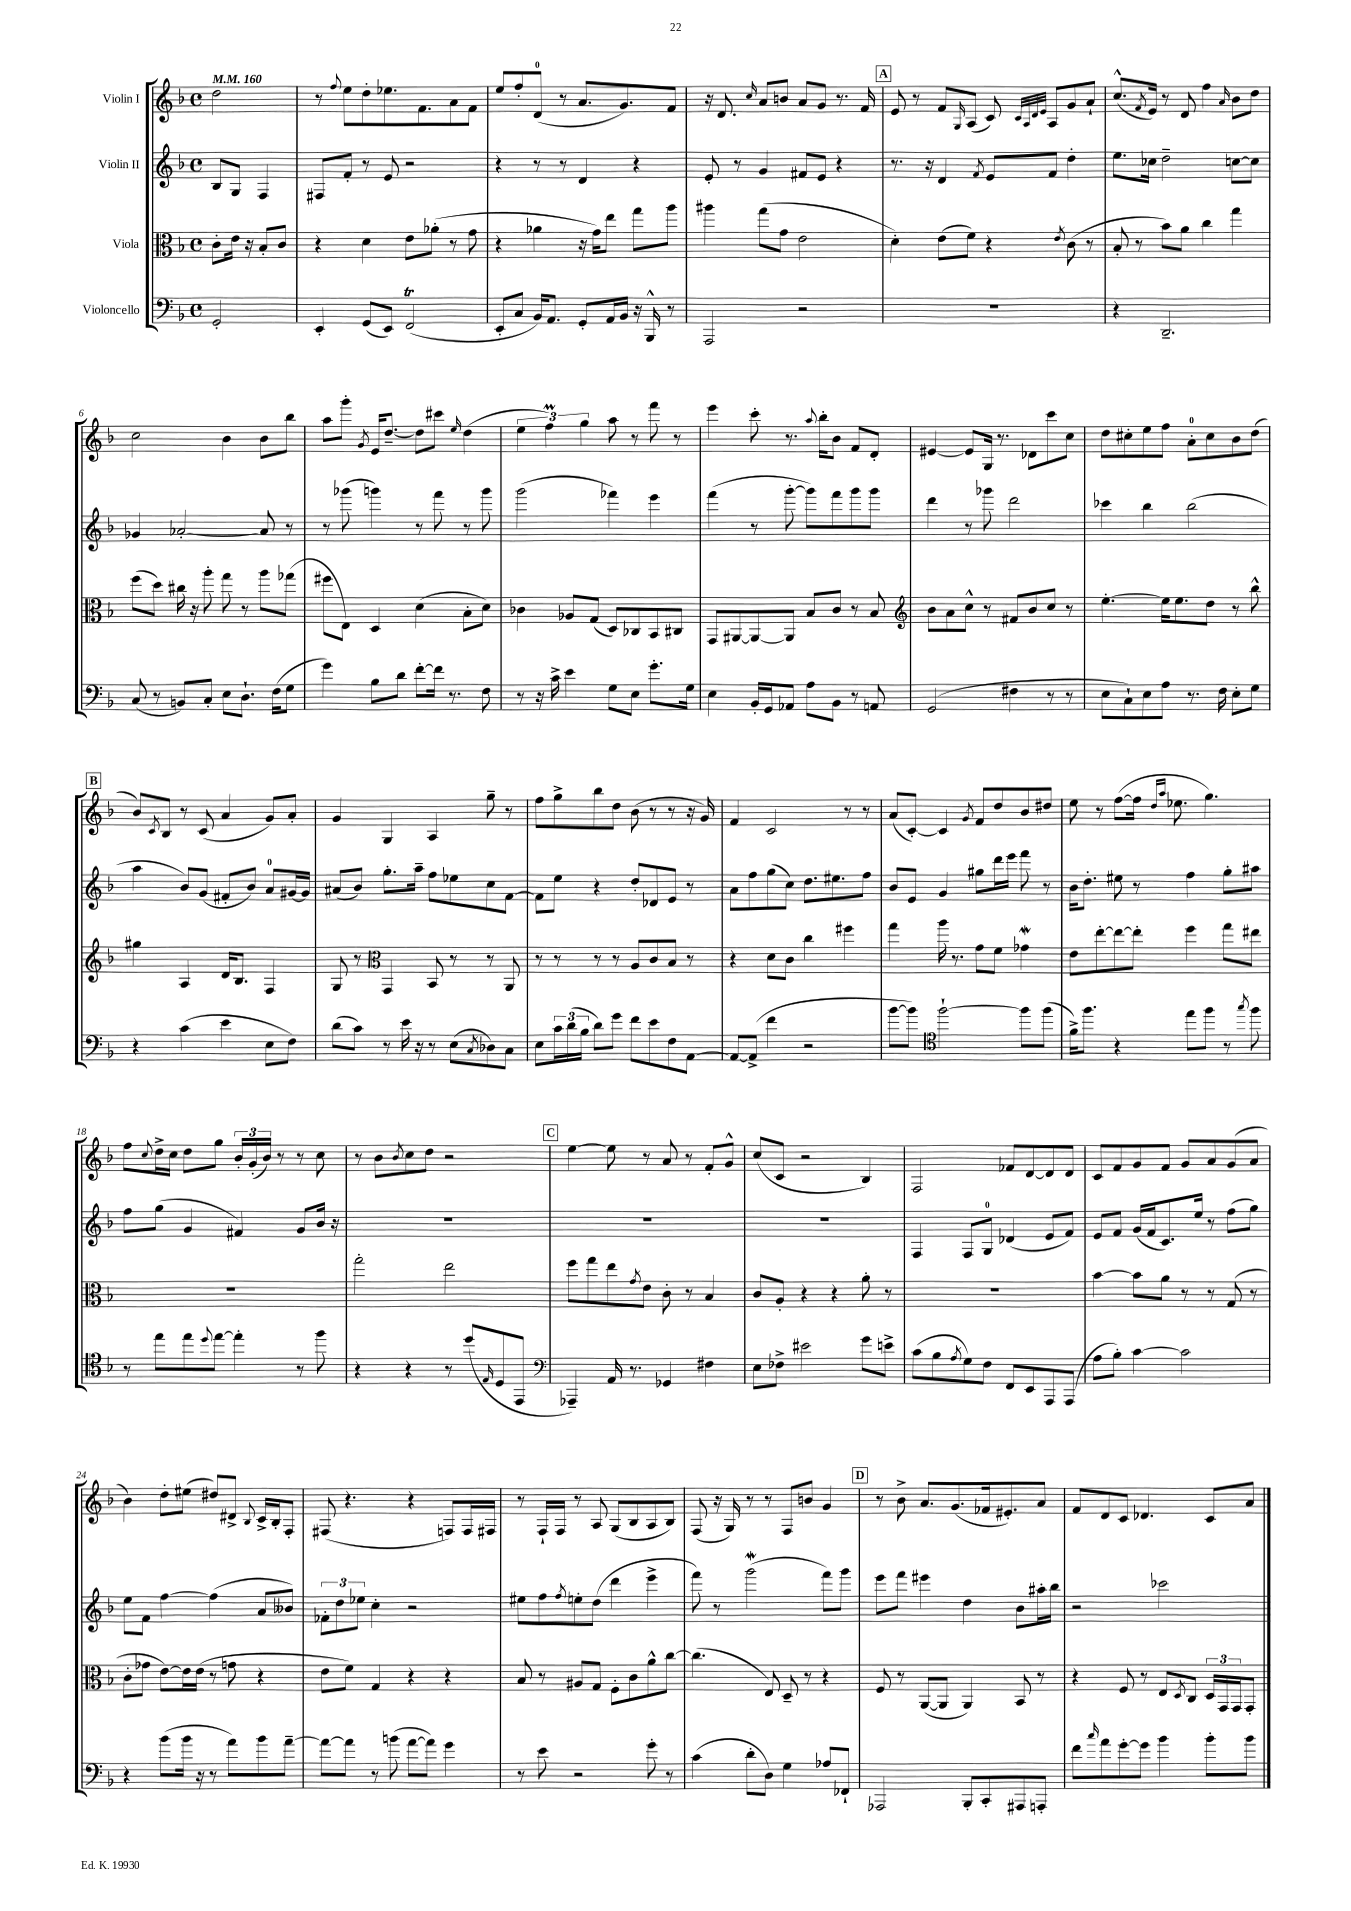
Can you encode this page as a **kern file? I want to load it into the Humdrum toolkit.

**kern	**kern	**kern	**kern
*staff4	*staff3	*staff2	*staff1
*clefF4	*clefC3	*clefG2	*clefG2
*k[b-]	*k[b-]	*k[b-]	*k[b-]
*M4/4	*M4/4	*M4/4	*M4/4
*met(c)	*met(c)	*met(c)	*met(c)
*MM160	*MM160	*MM160	*MM160
2GG'	8c'	8B-	2dd
.	16e	8G	.
.	16r	.	.
.	8B-'	4F	.
.	8c	.	.
=	=	=	=
4EE'	4r	8F#	8r
.	.	.	8qqff
.	.	8f'	8ee
(8GG	4d	8r	8dd'
8EE)	.	8e	8.ee-
(2FF	8e	2r	.
.	.	.	8.f
.	(8a-'	.	.
.	8r	.	8a
.	8g	.	8f
=	=	=	=
8EE'	4r	4r	8ee
8C	.	.	8ff'
16BB-)	4a-	8r	(8d
8.AA	.	.	.
.	.	8r	8r
8GG'	16r	4d	8.a
.	16g)	.	.
16AA	8ee	.	.
16BB-	.	.	8.g)
16r	8gg	4r	.
16BBB-^^	.	.	.
8r	8aa	.	8f
=	=	=	=
2AAA	4aa#	8e'	16r
.	.	.	8.d
.	.	8r	.
.	.	.	16qqcc
.	(8gg	4g	8a
.	8g	.	8b
2r	2e	8f#	8a
.	.	8e	8g
.	.	4r	8.r
.	.	.	16f
=	=	=	=
1r	4d')	8.r	8e
.	.	.	8r
.	.	16r	.
.	(8e	4d	8f
.	.	.	16qqG
.	8f)	.	(8A
.	.	8qf	.
.	4r	8e	8c)
.	.	.	32qqc
.	.	.	32qqA
.	.	.	32qqd
.	.	.	32qqe
.	.	8f	8A
.	8qe	.	.
.	(8c	4dd'	8g
.	8r	.	8a`
=	=	=	=
4r	8B-'	8.ee	(8.cc^^
.	8r	.	.
.	.	.	8qf
.	.	16cc-	16e)
2.DD~	8b-)	2dd~	8r
.	8a	.	8d
.	4cc	.	4ff
.	.	.	16qqa
.	4gg	[8cc	8b-
.	.	8cc]	8dd
=	=	=	=
(8C	(8ff	4g-	2cc
8r	8dd)	.	.
8BB)	16cc#	[2a-'	.
.	16r	.	.
8C'	8aa'	.	.
8E	8gg	.	4b-
8.D`	8r	.	.
.	8aa	8a-]	8b-
(16F	.	.	.
8G	(8gg-	8r	8bb-
=	=	=	=
4g)	8ff#	8r	8aa
.	8E)	(8ggg-	8ggg'
.	.	.	8qg
8B-	4D	4ggg)	16e
.	.	.	[8.dd~
8d	.	.	.
[8f'	(4d	8r	8dd]
16f]	.	8fff	8ccc#
8.r	.	.	.
.	.	.	16qqee
.	8B-'	8r	(4dd
8F	8d)	8ggg	.
=	=	=	=
8r	4c-	(2ggg	6ee
16r	.	.	.
.	.	.	6ff)
16c^	.	.	.
4e	8A-	.	.
.	.	.	6gg
.	(8G	.	.
8G	8D)	4fff-)	8aa
8E	8C-	.	8r
8.g'	8BB-	4eee	8fff
.	8C#	.	8r
16G	.	.	.
=	=	=	=
4E	8GG	(4fff	4eee
.	[8AA#	.	.
16BB-'	8AA#_	8r	8ccc'
16GG	.	.	.
8AA-	8AA#]	[8ggg'	8.r
8A	8B-	8ggg])	.
.	.	.	8qqaa
.	.	.	16bb-'
8BB-	8c	8fff	8b-
8r	8r	8ggg	8f
8AA	8B-	8ggg	8d'
=	=	=	=
*	*clefG2	*	*
(2GG	8b-	4ddd	[4e#
.	8a	.	.
.	8cc^^	8r	8e#]
.	8r	8ggg-	16G
.	.	.	8.r
4F#	8f#	2ddd	.
.	8b-	.	8d-
8r	8cc	.	8ccc
8r	8r	.	8cc
=	=	=	=
8E	[4.ee'	4ccc-	8dd
8C`)	.	.	8cc#'
8E	.	4bb-	8ee
8A	16ee]	.	8ff
.	8.ee	.	.
8.r	.	(2bb-	8a'
.	8dd	.	8cc#
16F	.	.	.
8E'	8r	.	8b-
8G	8bb-^^	.	(8dd
=	=	=	=
4r	4gg#	4aa	8b-)
.	.	.	8qc
.	.	.	8B-
(4c	4A	8b-)	8r
.	.	(8g	(8c
4e	16d	8f#'	4a
.	8.B-	.	.
.	.	8b-)	.
8E	4F	8a	8g)
8F)	.	[16g#	8a'
.	.	16g#]	.
=	=	=	=
(8d	8G	(8a#	4g
8c)	8r	8b-)	.
*	*clefC3	*	*
8r	4GG	8.gg'	4G
16e	.	.	.
16r	.	16aa~	.
8r	8BB-	8ff	4A
(8E	8r	8ee-	.
8qC	.	.	.
8D-)	8r	8cc	8gg~
8C	8AA	[8f	8r
=	=	=	=
8E	8r	8f]	8ff
24c	8r	8ee	8gg^
(24d	.	.	.
24B-	.	.	.
8d)	8r	4r	8bb-
8g	8r	.	8dd
8f	8A	8dd'	(8b-
8e	8c	8d-	8r
8F	8B-	8e	8r
[8AA	8r	8r	16r
.	.	.	16g)
=	=	=	=
8AA_	4r	8a	4f
(8AA^]	.	8ff	.
4f	8d	(8gg	2c
.	8c	8cc)	.
2r	4cc	8.dd	.
.	.	8.ee#	.
.	4ff#	.	8r
.	.	8ff	8r
=	=	=	=
[8b-	4gg	8b-	(8a
8b-])	.	8e	[8c')
*clefC4	*	*	*
[2ff`	16aa	4g	4c]
.	8.r	.	.
.	.	.	8qg
.	8g	8gg#	8f
.	8f	16ddd	8dd
.	.	16eee	.
8ff]	4g-	8fff	8b-
(8ff	.	8r	8dd#
=	=	=	=
16f^)	8e	16b-	8ee
8.ff	.	8.dd'	.
.	[8ee'	.	8r
4r	8ee_	8ee#	([8ff
.	8ee']	8r	16ff]
.	.	.	16qqdd
.	.	.	16qqaa
.	.	.	8.ee-
8ee	4ff	4ff	.
8ff	.	.	4.gg)
8r	8gg	8gg'	.
8qgg	.	.	.
8ff	8ee#	8aa#	.
=	=	=	=
8r	1r	8ff	8ff
.	.	.	8qqcc
8ee	.	(8gg	16dd^
.	.	.	16cc
8ee	.	4g	8dd
8qqdd	.	.	.
[8ee	.	.	8gg
4ee']	.	4f#)	24b-'
.	.	.	(24g'
.	.	.	24b-)
.	.	.	8r
8r	.	8g	8r
8ff	.	16b-	8cc
.	.	16r	.
=	=	=	=
4r	2gg'	1r	8r
.	.	.	8b-
.	.	.	8qb-
4r	.	.	8cc
.	.	.	8dd
8r	2ee	.	2r
(8dd	.	.	.
16qqE	.	.	.
8D	.	.	.
8EE	.	.	.
=	=	=	=
*clefF4	*	*	*
4AAA-~)	8ff	1r	[4ee
.	8gg	.	.
16AA	8ee	.	8ee]
8.r	.	.	.
.	8qg	.	.
.	8e	.	8r
4GG-	8c'	.	8a
.	8r	.	8r
4F#	4B-	.	8f'
.	.	.	8g^^
=	=	=	=
8E	8c	1r	(8cc
8F-^	8A'	.	8c
2e#	4r	.	2r
.	4r	.	.
8g	8a'	.	4B-)
8e^	8r	.	.
=	=	=	=
(8c	1r	4F	2F
8B-	.	.	.
8qA	.	.	.
8G)	.	8F	.
8F	.	8G	.
8FF	.	(4d-	8f-
8EE	.	.	[8d
8AAA	.	8e	8d]
(8AAA	.	8f)	8d
=	=	=	=
8A	[4b-	8e	8c
8B-')	.	8f	8f
[4c	8b-]	(16g	8g
.	.	16f	.
.	8a	8.c)	8f
2c]	8r	.	8g
.	.	16ee	.
.	8r	8r	8a
.	(8G	(8ff	(8g
.	8r	8gg)	8a
=	=	=	=
4r	8c'	8ee	4b-)
.	8g-	8f	.
(8b-	[8e)	[4ff	8dd'
16b-	16e]	.	(8ee#
16r	(16e	.	.
8r	8r	(4ff]	8dd#)
8a)	8g	.	8d#^
.	.	.	8qqB-
8b-	4r	8a	16c^
.	.	.	16B-'
[8a~	.	8b--)	8F'
=	=	=	=
8a_	8e	12f-'	(8F#
.	.	12dd	.
8a]	8f)	.	4.r
.	.	12ee-	.
8r	4G	4cc'	.
(8b	.	.	.
[8a	4r	2r	4r
8a])	.	.	.
4g	4r	.	8F)
.	.	.	16F
.	.	.	16F#
=	=	=	=
8r	8B-	8ee#	8r
8e	8r	8ff	16F`
.	.	.	16F
.	.	8qff	.
2r	8A#	8ee'	8r
.	8G	(8dd	8A
.	8F'	4ddd	(8G
.	8c	.	8B-
8g'	8a^^	4eee^	8A
8r	[8cc	.	8B-)
=	=	=	=
(4c	(4.cc]	8fff)	(8F
.	.	8r	16r
.	.	.	16G)
8d'	.	(2ggg	8r
8D)	8E)	.	8r
4G	8D~	.	8F
.	8r	.	8b
8A-	4r	8fff)	4g
8FF-`	.	8ggg	.
=	=	=	=
2AAA-	8F	8eee	8r
.	8r	8fff	8b-^
.	([8AA	4eee#	8.a
.	8AA]	.	.
.	.	.	(8.g
8BBB-'	4AA)	4dd	.
8CC'	.	.	16f-
.	.	.	8.e#')
8AAA#	8BB-	8b-	.
8AAA'	8r	16aa#'	8a
.	.	16bb-	.
=	=	=	=
8f	4r	2r	8f
16qqcc	.	.	.
8a	.	.	8d
[8g'	8F	.	8c
8g]	8r	.	4.d-
4b-	8E	2ccc-	.
.	8qD	.	.
.	8C	.	.
8b-'	24D	.	8c
.	24GG	.	.
.	24GG	.	.
8b-	8GG'	.	8a
==	==	==	==
*-	*-	*-	*-
